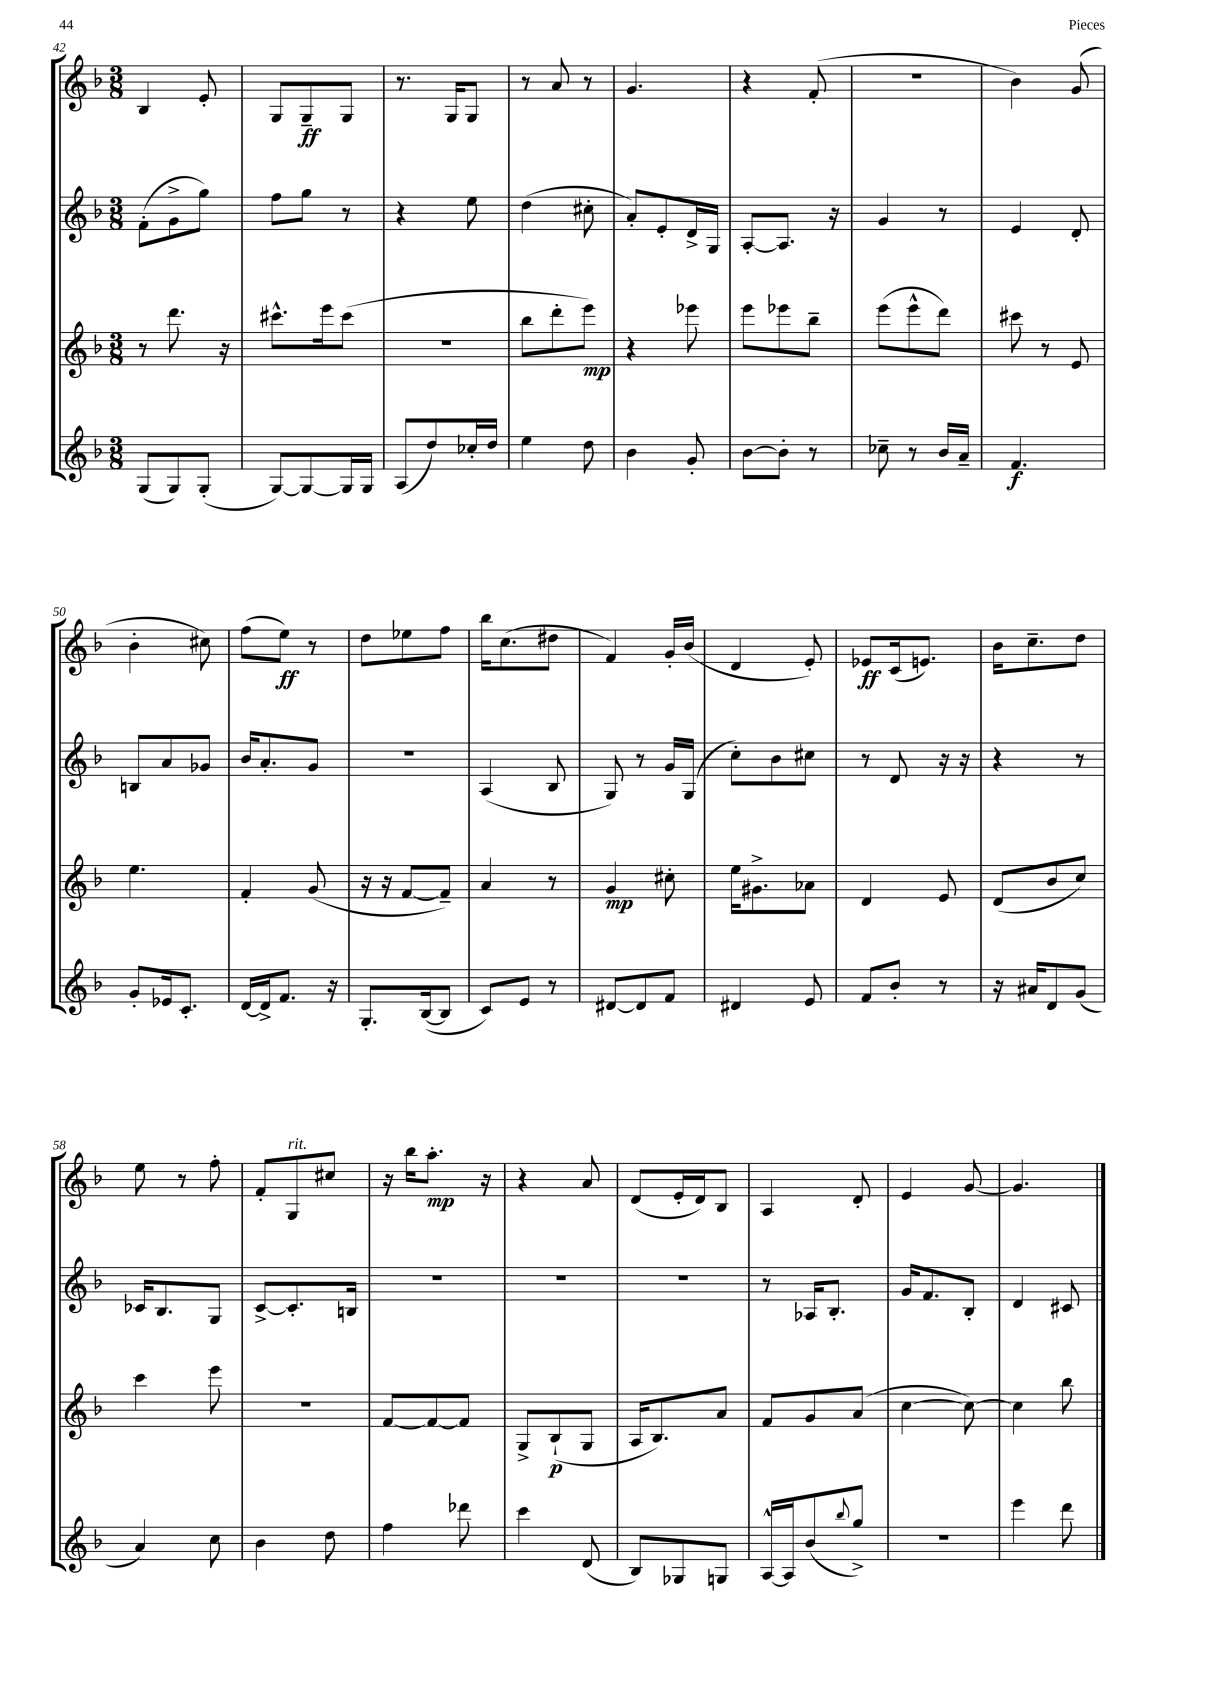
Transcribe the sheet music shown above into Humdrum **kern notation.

**kern	**kern	**kern	**kern
*staff4	*staff3	*staff2	*staff1
*clefG2	*clefG2	*clefG2	*clefG2
*k[b-]	*k[b-]	*k[b-]	*k[b-]
*M3/8	*M3/8	*M3/8	*M3/8
(8G	8r	(8f'	4B-
8G)	8.ddd	8g^	.
(8G'	.	8gg)	8e'
.	16r	.	.
=	=	=	=
[8G)	8.ccc#^^	8ff	8G
8G_	.	8gg	8G~
.	16eee	.	.
16G]	(8ccc#	8r	8G
16G	.	.	.
=	=	=	=
(8A	4.r	4r	8.r
8dd)	.	.	.
.	.	.	16G
16cc-'	.	8ee	8G
16dd	.	.	.
=	=	=	=
4ee	8bb-	(4dd	8r
.	8ddd'	.	8a
8dd	8eee)	8cc#'	8r
=	=	=	=
4b-	4r	8a')	4.g
.	.	8e'	.
8g'	8eee-	16d^	.
.	.	16G	.
=	=	=	=
[8b-	8eee	[8A'	4r
8b-']	8eee-	8.A]	.
8r	8bb-~	.	(8f'
.	.	16r	.
=	=	=	=
8cc-~	(8eee	4g	4.r
8r	8eee^^	.	.
16b-	8ddd)	8r	.
16a~	.	.	.
=	=	=	=
4.f	8ccc#	4e	4b-)
.	8r	.	.
.	8e	8d'	(8g
=	=	=	=
8g'	4.ee	8B	4b-'
16e-	.	8a	.
8.c'	.	.	.
.	.	8g-	8cc#)
=	=	=	=
[16d	4f'	16b-	(8ff
16d^]	.	8.a'	.
8.f	.	.	8ee)
.	(8g	8g	8r
16r	.	.	.
=	=	=	=
8.G'	16r	4.r	8dd
.	16r	.	.
.	[8f	.	8ee-
([16B-	.	.	.
8B-]	8f~])	.	8ff
=	=	=	=
8c)	4a	(4A	16bb-
.	.	.	(8.cc
8e	.	.	.
8r	8r	8B-	8dd#
=	=	=	=
[8d#	4g	8G)	4f)
8d#]	.	8r	.
8f	8cc#'	16g	16g'
.	.	(16G	(16b-
=	=	=	=
4d#	16ee	8cc')	4d
.	8.g#^	.	.
.	.	8b-	.
8e	8a-	8cc#	8e')
=	=	=	=
8f	4d	8r	8e-
8b-'	.	8d	(16c
.	.	.	8.e)
8r	8e	16r	.
.	.	16r	.
=	=	=	=
16r	(8d	4r	16b-
16a#	.	.	8.cc~
8d	8b-	.	.
(8g	8cc)	8r	8dd
=	=	=	=
4a)	4ccc	16c-	8ee
.	.	8.B-	.
.	.	.	8r
8cc	8eee	8G	8ff'
=	=	=	=
4b-	4.r	[8c^	8f'
.	.	8.c']	8G
8dd	.	.	8cc#
.	.	16B	.
=	=	=	=
4ff	[8f	4.r	16r
.	.	.	16bb-
.	8f_	.	8.aa'
8ddd-	8f]	.	.
.	.	.	16r
=	=	=	=
4ccc	8G^	4.r	4r
.	(8B-`	.	.
(8d	8G	.	8a
=	=	=	=
8B-)	16A	4.r	(8d
.	8.B-)	.	.
8G-	.	.	16e'
.	.	.	16d)
8G	8a	.	8B-
=	=	=	=
[16A^^	8f	8r	4A
16A]	.	.	.
(8b-	8g	16A-	.
.	.	8.B-'	.
8qqbb-	.	.	.
8gg^)	(8a	.	8d'
=	=	=	=
4.r	[4cc	16g	4e
.	.	8.f	.
.	8cc_)	8B-'	[8g
=	=	=	=
4eee	4cc]	4d	4.g]
8ddd	8bb-	8c#	.
==	==	==	==
*-	*-	*-	*-
